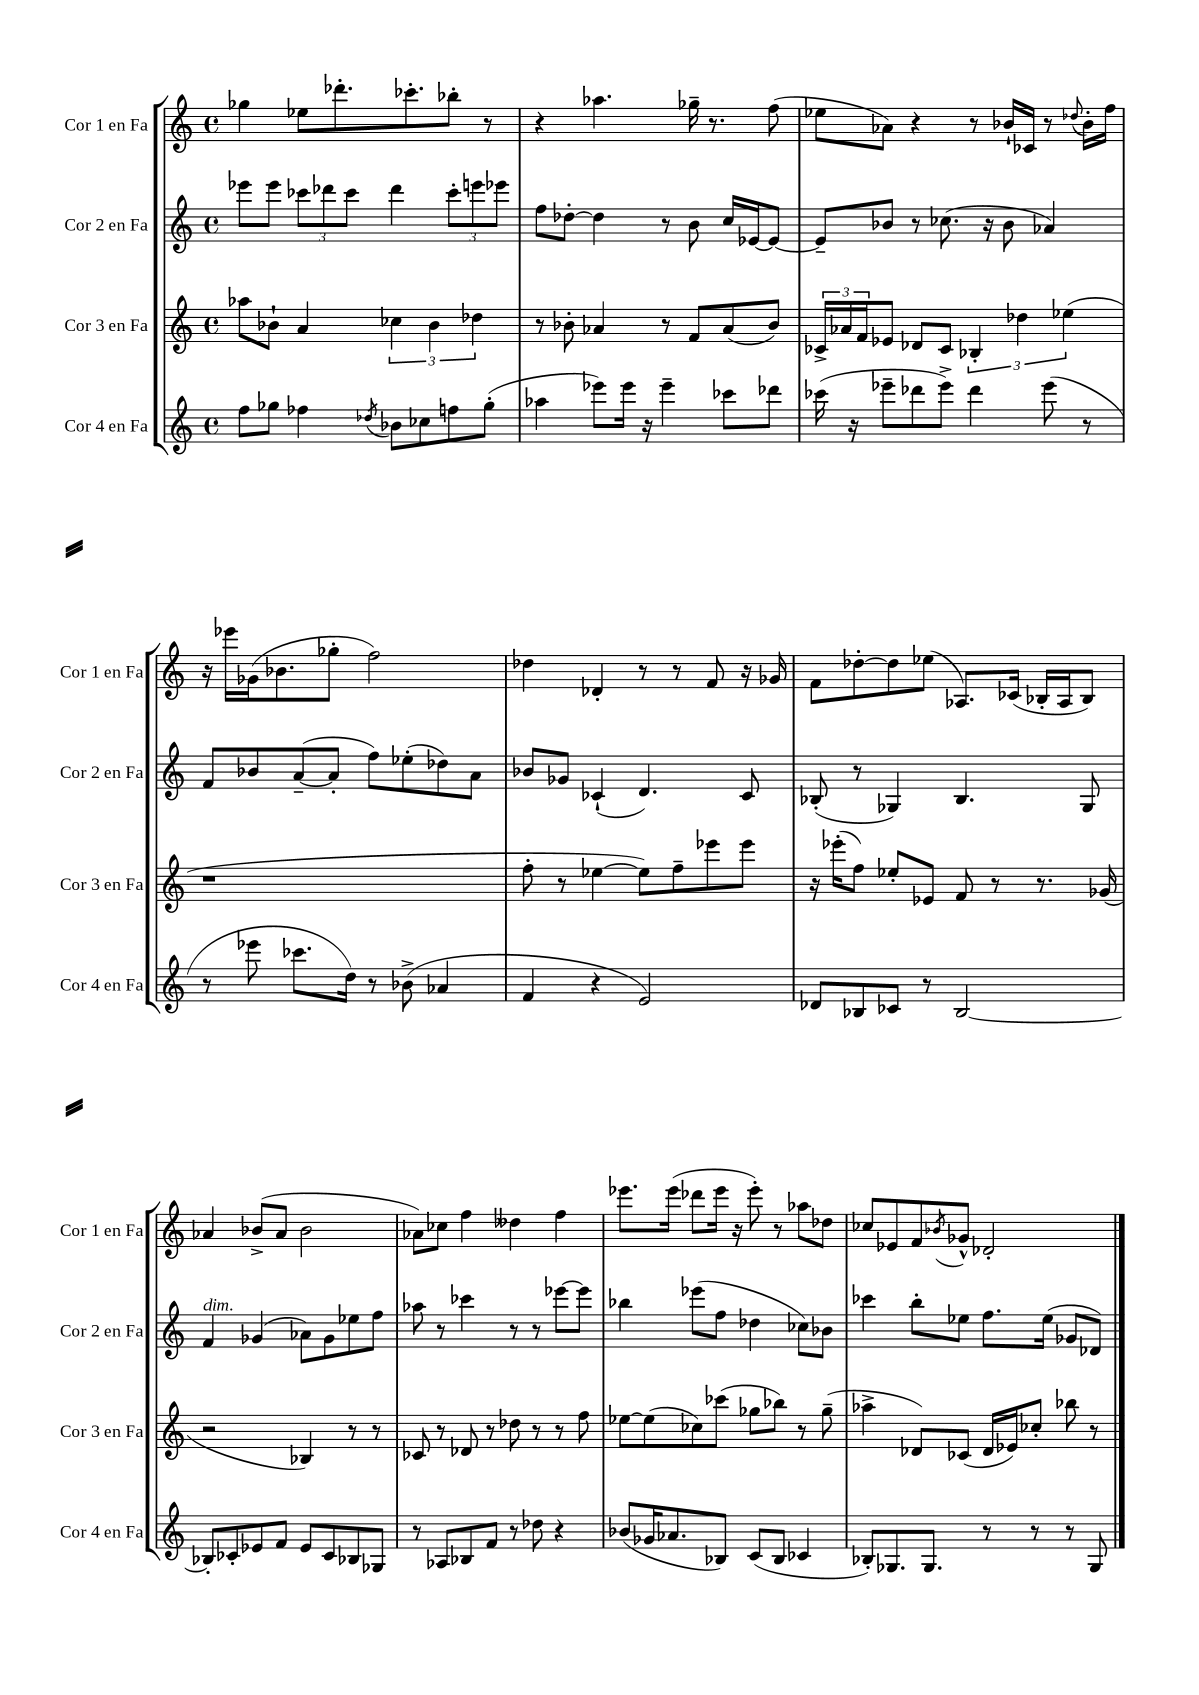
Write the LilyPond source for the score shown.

<<
\new StaffGroup <<
\new Staff = "s0" \with { instrumentName = "Cor 1 en Fa" shortInstrumentName = "Cor 1 en Fa" } {
    \clef treble \key c \major \defaultTimeSignature \time 4/4
    ges''4 ees''8 des'''8.-. ces'''8.-. bes''8-. r8 |
    r4 aes''4. ges''16-- r8. f''8( |
    ees''8 aes'8) r4 r8 bes'16-! ces'16 r8 \appoggiatura { des''8 } bes'16-. f''16 |
    r16 ees'''16 ges'16( bes'8. ges''8-. f''2) |
    des''4 des'4-. r8 r8 f'8 r16 ges'16 |
    f'8 des''8~-. des''8 ees''8( aes8.) ces'16( bes16-. aes16 bes8) |
    aes'4 bes'8->( aes'8 bes'2 |
    aes'8) ces''8 f''4 deses''4 f''4 |
    ees'''8. ees'''16( des'''8 ees'''16 r16 ees'''8-.) r8 aes''8 des''8 |
    ces''8 ees'8 f'8 \acciaccatura { bes'8 } ges'8-^ des'2-. \bar "|." |
}
\new Staff = "s1" \with { instrumentName = "Cor 2 en Fa" shortInstrumentName = "Cor 2 en Fa" } {
    \clef treble \key c \major \defaultTimeSignature \time 4/4
    ees'''8 ees'''8 \tuplet 3/2 { ces'''8 des'''8 ces'''8 } des'''4 \tuplet 3/2 { ces'''8-. e'''8 ees'''8 } |
    f''8 des''8~-. des''4 r8 b'8 c''16 ees'16~ ees'8~ |
    ees'8-- bes'8 r8 ces''8.( r16 bes'8 aes'4) |
    f'8 bes'8 a'8~--( a'8-. f''8) ees''8-.( des''8) a'8 |
    bes'8 ges'8 ces'4-!( d'4.) ces'8 |
    bes8-.( r8 ges4) bes4. ges8 |
    f'4^\markup { \italic "dim." } ges'4( aes'8) ges'8 ees''8 f''8 |
    aes''8 r8 ces'''4 r8 r8 ees'''8~ ees'''8 |
    bes''4 ees'''8( f''8 des''4 ces''8) bes'8 |
    ces'''4 b''8-. ees''8 f''8. ees''16( ges'8 des'8) \bar "|." |
}
\new Staff = "s2" \with { instrumentName = "Cor 3 en Fa" shortInstrumentName = "Cor 3 en Fa" } {
    \clef treble \key c \major \defaultTimeSignature \time 4/4
    aes''8 bes'8-! a'4 \tuplet 3/2 { ces''4 bes'4 des''4 } |
    r8 bes'8-. aes'4 r8 f'8 aes'8( bes'8) |
    \tuplet 3/2 { ces'16-> aes'16 f'16 } ees'8 des'8 ces'8 \tuplet 3/2 { bes4-. des''4 ees''4( } |
    r1 |
    f''8-. r8 ees''4~ ees''8) f''8-- ees'''8 ees'''8 |
    r16 ees'''16-.( f''8) ees''8-. ees'8 f'8 r8 r8. ges'16( |
    r2 bes4) r8 r8 |
    ces'8 r8 des'8 r8 des''8 r8 r8 f''8 |
    ees''8~ ees''8( ces''8) ces'''8( ges''8 bes''8) r8 ges''8--( |
    aes''4-> des'8) ces'8( des'16 ees'16) ces''8-. bes''8 r8 \bar "|." |
}
\new Staff = "s3" \with { instrumentName = "Cor 4 en Fa" shortInstrumentName = "Cor 4 en Fa" } {
    \clef treble \key c \major \defaultTimeSignature \time 4/4
    f''8 ges''8 fes''4 \acciaccatura { des''8 } bes'8 ces''8 f''8 ges''8-.( |
    aes''4 ees'''8) ees'''16 r16 ees'''4-- ces'''8 des'''8 |
    ces'''16( r16 ees'''8-- des'''8 ees'''8->) des'''4 ees'''8( r8 |
    r8 ees'''8 ces'''8. d''16) r8 bes'8->( aes'4 |
    f'4 r4 e'2) |
    des'8 bes8 ces'8 r8 bes2~ |
    bes8-. ces'8-. ees'8 f'8 ees'8 ces'8 bes8 ges8 |
    r8 aes8 bes8 f'8 r8 des''8 r4 |
    bes'8( ges'16 aes'8. bes8) c'8( bes8 ces'4 |
    bes8-.) ges8. ges8. r8 r8 r8 ges8 \bar "|." |
}
>>
>>
\layout { \context { \Score \remove "Bar_number_engraver" } }
